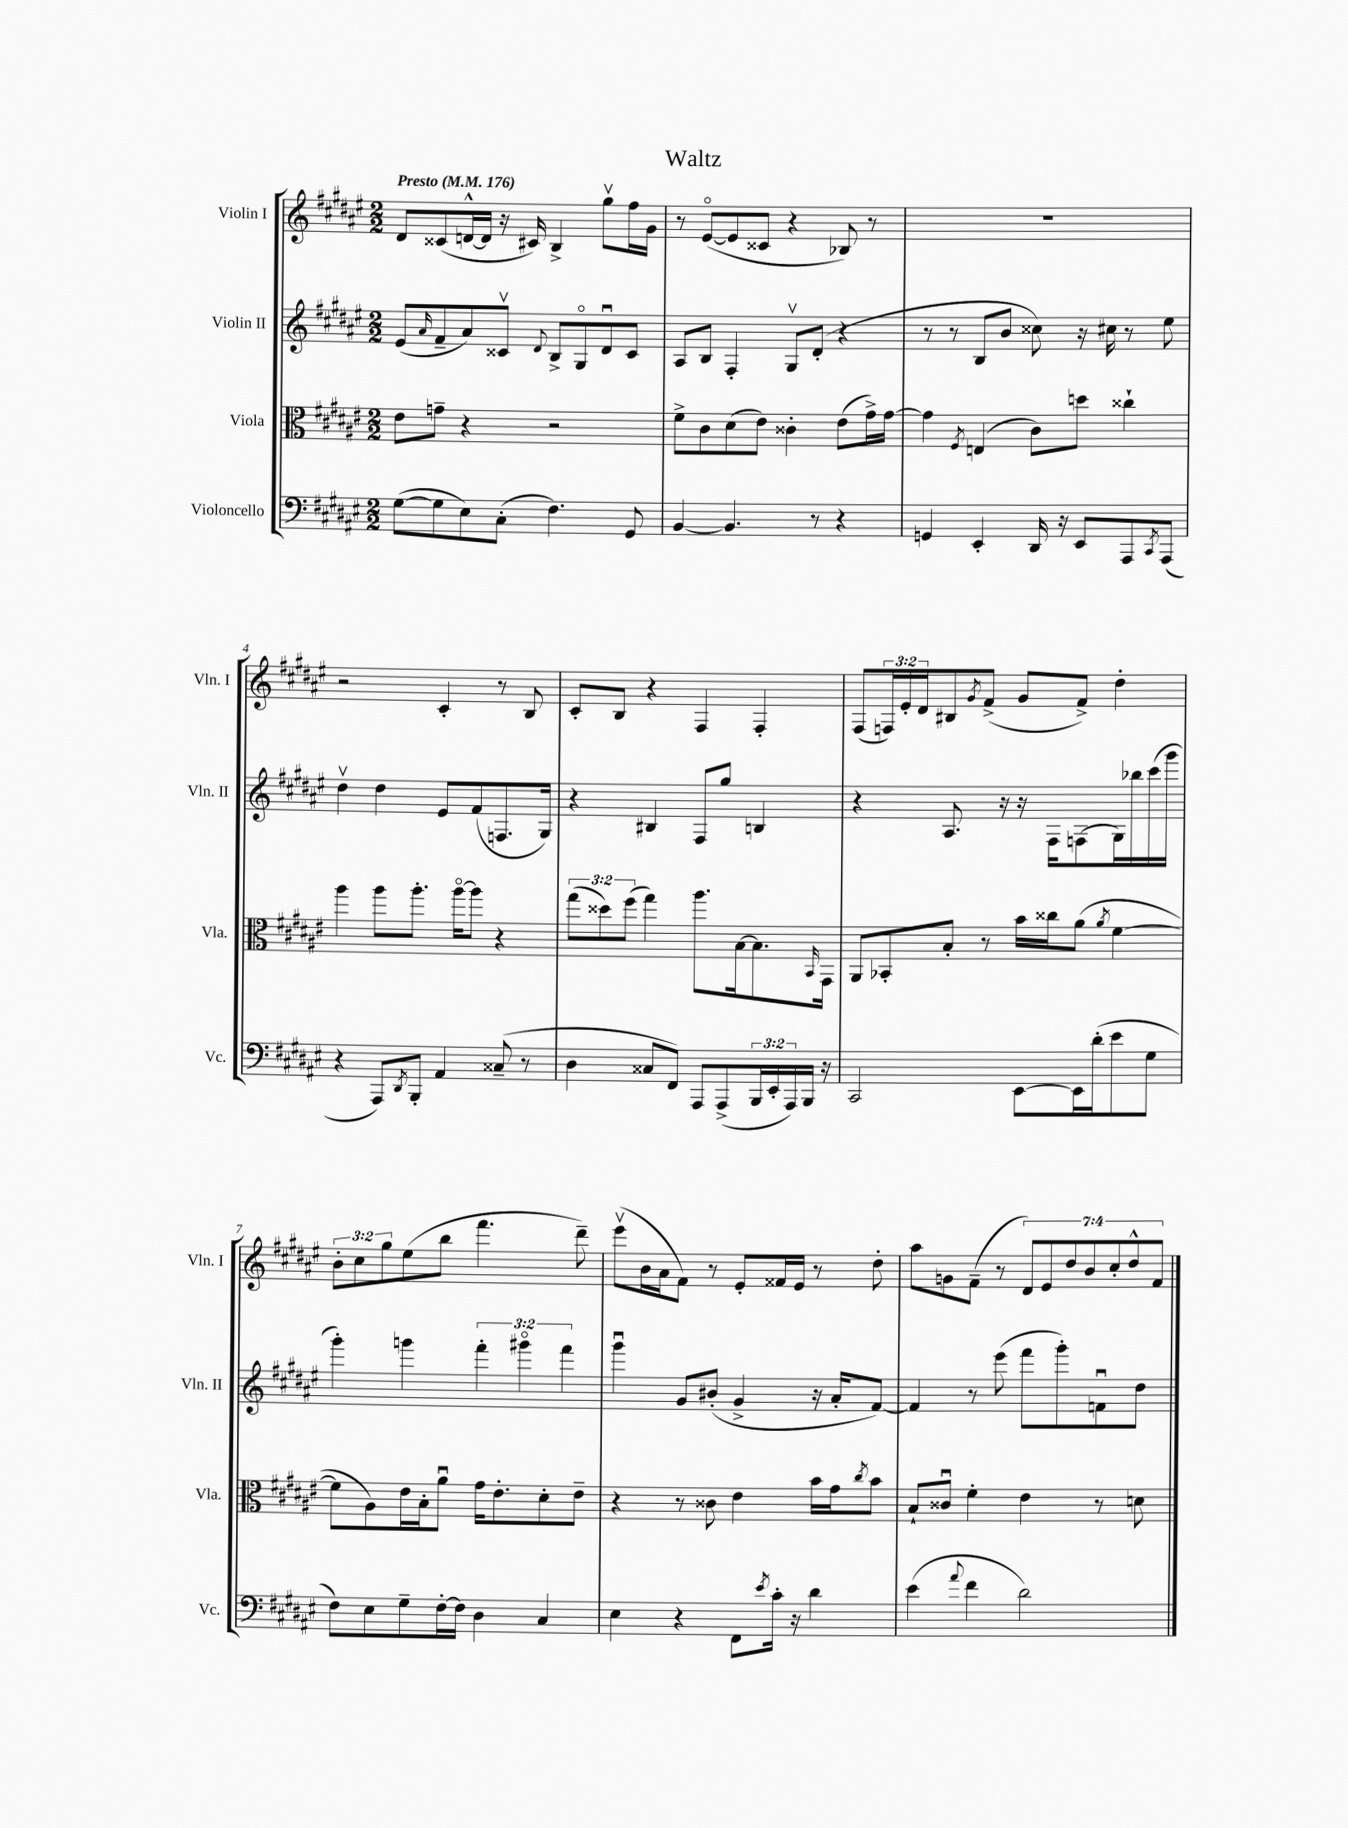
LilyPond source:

\header { title = "Waltz" }
<<
\new StaffGroup <<
\new Staff = "s0" \with { instrumentName = "Violin I" shortInstrumentName = "Vln. I" } {
    \clef treble \key fis \major \numericTimeSignature \time 2/2 \override Staff.TupletNumber.text = #tuplet-number::calc-fraction-text \tempo "Presto" 4 = 176
    dis'8 cisis'8( d'16~-^ d'16 r16 cis'16) b4-> gis''8\upbow fis''16 gis'16 |
    r8 eis'8~\flageolet( eis'8 cisis'8 r4 bes8) r8 |
    R1 |
    r2 cis'4-. r8 b8 |
    cis'8-. b8 r4 fis4 fis4-. |
    fis8( \tuplet 3/2 { f16) eis'16-. dis'16 } bis8 \acciaccatura { gis'8 } fis'8->( gis'8 fis'8->) dis''4-. |
    \tuplet 3/2 { b'8-. cis''8 gis''8 } eis''8( b''8 fis'''4. dis'''8--) |
    eis'''8\upbow( b'16 ais'16 fis'8) r8 eis'8-. fisis'16 eis'16 r8 dis''8-. |
    ais''8 g'8 fis'8--( r8 \tuplet 7/4 { dis'8) eis'8 dis''8 b'8 cis''8-. dis''8-^ fis'8 } \bar "|." |
}
\new Staff = "s1" \with { instrumentName = "Violin II" shortInstrumentName = "Vln. II" } {
    \clef treble \key fis \major \numericTimeSignature \time 2/2 \override Staff.TupletNumber.text = #tuplet-number::calc-fraction-text
    eis'8( \grace { ais'16 } fis'8-- ais'8) cisis'8\upbow \appoggiatura { dis'8 } b8-> gis8\flageolet dis'8\downbow cisis'8 |
    ais8 b8 fis4-. gis8\upbow dis'8-.( r4 |
    r8 r8 b8 b'8 cisis''8) r16 cis''16 r8 eis''8 |
    dis''4\upbow dis''4 eis'8 fis'8( f8. gis16) |
    r4 bis4 fis8 gis''8 b4 |
    r4 ais8. r16 r16 fis16 f8( gis16) bes''16 cis'''16( gis'''16 |
    gis'''4-.) g'''4 \tuplet 3/2 { fis'''4-. gis'''4\flageolet fis'''4 } |
    gis'''4\downbow gis'8 bis'8-.( gis'4-> r16 ais'16-. fis'8~) |
    fis'4 r8 eis'''8( fis'''8 gis'''8-.) f'8\downbow dis''8 \bar "|." |
}
\new Staff = "s2" \with { instrumentName = "Viola" shortInstrumentName = "Vla." } {
    \clef alto \key fis \major \numericTimeSignature \time 2/2 \override Staff.TupletNumber.text = #tuplet-number::calc-fraction-text
    eis'8 g'8-- r4 r2 |
    fis'8-> cis'8 dis'8( eis'8) cisis'4-. eis'8( gis'16->) gis'16~ |
    gis'4 \acciaccatura { fis8 } e4( cis'8) d''8 cisis''4-! |
    ais''4 ais''8 ais''8.-. ais''16~\flageolet ais''8 r4 |
    \tuplet 3/2 { gis''8( disis''8) fis''8( } gis''4) ais''8. b16~ b8. \grace { b,16 } gis,16 |
    ais,8 bes,8-. b8-. r8 b'16 cisis''16 ais'8( \acciaccatura { ais'8 } fis'4~ |
    fis'8 ais8) eis'16 b16-. ais'8\downbow gis'16 eis'8.-. dis'8-. eis'8-- |
    r4 r8 cisis'8 eis'4 b'16 gis'16 \acciaccatura { cis''8 } b'8 |
    b8-! cisis'8\downbow fis'4-. eis'4 r8 d'8 \bar "|." |
}
\new Staff = "s3" \with { instrumentName = "Violoncello" shortInstrumentName = "Vc." } {
    \clef bass \key fis \major \numericTimeSignature \time 2/2 \override Staff.TupletNumber.text = #tuplet-number::calc-fraction-text
    gis8~( gis8 eis8) cis8-.( fis4.) gis,8 |
    b,4~ b,4. r8 r4 |
    g,4 eis,4-. dis,16 r16 eis,8 ais,,8 \acciaccatura { cis,8 } ais,,8( |
    r4 ais,,8) \acciaccatura { dis,8 } b,,8-. ais,4 cisis8--( r8 |
    dis4 cisis8 fis,8) ais,,8 ais,,8->( \tuplet 3/2 { b,,16 eis,16-. ais,,16) } b,,16 r16 |
    cis,2 eis,8~ eis,16 dis'16-.( eis'8 gis8 |
    fis8) eis8 gis8-- fis16~-. fis16 dis4 cis4 |
    eis4 r4 fis,8 \acciaccatura { eis'8 } cis'16-. r16 dis'4 |
    eis'4( \appoggiatura { ais'8 } fis'4 dis'2) \bar "|." |
}
>>
>>
